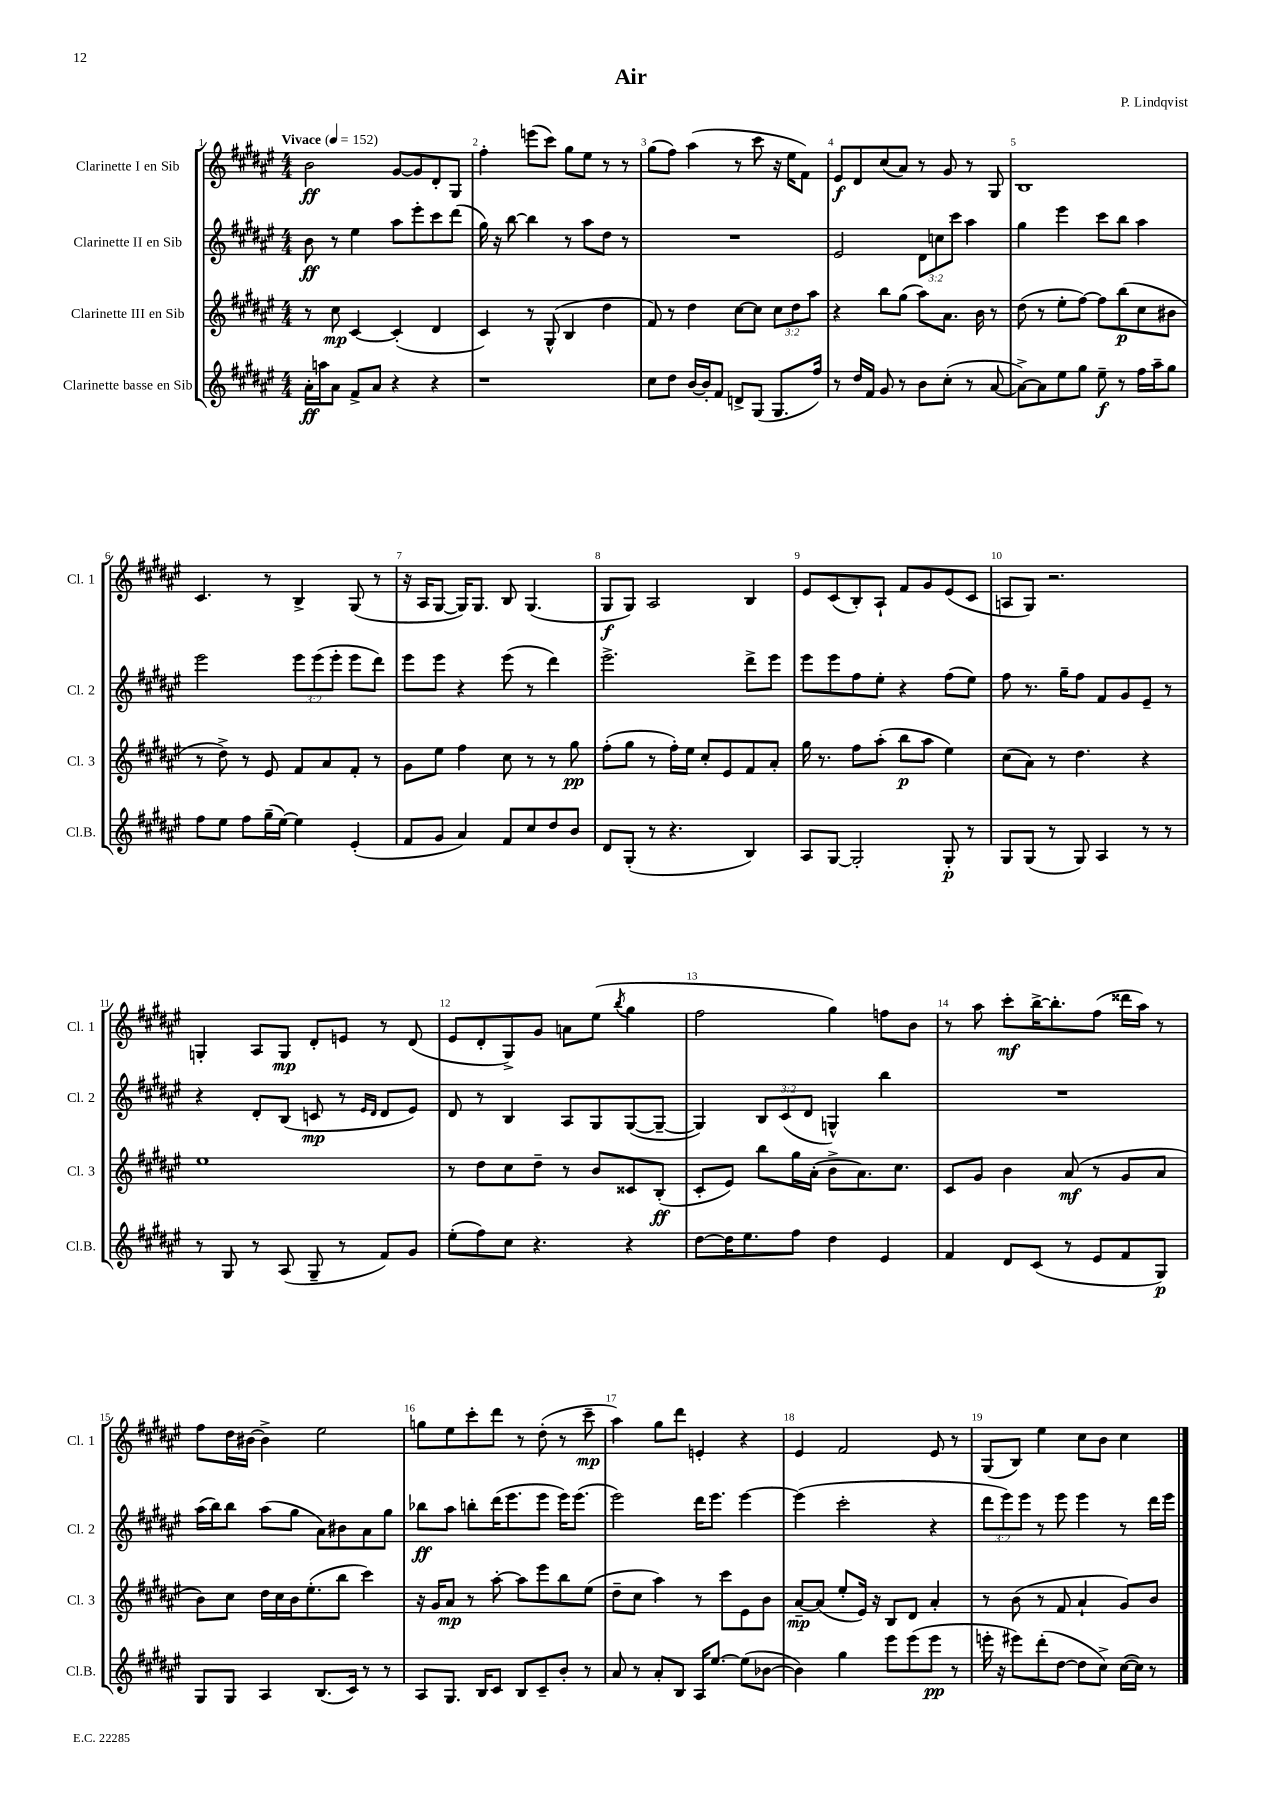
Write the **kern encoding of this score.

**kern	**kern	**kern	**kern
*staff4	*staff3	*staff2	*staff1
*clefG2	*clefG2	*clefG2	*clefG2
*k[f#c#g#d#a#e#]	*k[f#c#g#d#a#e#]	*k[f#c#g#d#a#e#]	*k[f#c#g#d#a#e#]
*M4/4	*M4/4	*M4/4	*M4/4
*MM152	*MM152	*MM152	*MM152
16a#'	8r	8b	2b
16aa	.	.	.
8a#	8cc#	8r	.
8f#^	[4c#	4ee#	.
8a#	.	.	.
4r	(4c#']	8aa#	[8g#
.	.	8eee#'	8g#]
4r	4d#	8ccc#	8d#'
.	.	(8ddd#	8G#
=	=	=	=
1r	4c#)	16gg#)	4ff#'
.	.	16r	.
.	.	[8bb	.
.	8r	4bb]	(8eee
.	(8G#^^	.	8ccc#)
.	4B	8r	8gg#
.	.	8aa#	8ee#
.	4dd#	8dd#	8r
.	.	8r	8r
=	=	=	=
8cc#	8f#)	1r	(8gg#
8dd#	8r	.	8ff#)
[16b	4dd#	.	(4aa#
16b']	.	.	.
8f#	.	.	.
8d^	[8cc#	.	8r
(8G#	8cc#]	.	8ccc#
8.G#	12cc#	.	16r
.	.	.	16ee#
.	12dd#	.	.
.	.	.	8f#)
.	12aa#	.	.
16ff#)	.	.	.
=	=	=	=
8r	4r	2e#	8e#
16dd#	.	.	8d#
16f#	.	.	.
8g#	8bb	.	(8cc#
8r	(8gg#	.	8a#)
8b	8aa#)	12d#	8r
.	.	12cc	.
(8cc#'	8.a#	.	8g#
.	.	12ccc#	.
8r	.	4aa#	8r
.	16b	.	.
[8a#	8r	.	8G#
=	=	=	=
8a#^_)	(8dd#	4gg#	1B
8a#]	8r	.	.
8ee#	8ee#'	4eee#	.
8gg#	[8ff#)	.	.
8ee#~	8ff#]	8ccc#	.
8r	(8bb	8bb	.
16ff#	8cc#	4aa#	.
16aa#~	.	.	.
8gg#	8b#	.	.
=	=	=	=
8ff#	8r	2eee#	4.c#
8ee#	8dd#^)	.	.
8ff#	8r	.	.
(16gg#~	8e#	.	8r
[16ee#)	.	.	.
4ee#]	8f#	12eee#	4B^
.	.	(12eee#	.
.	8a#	.	.
.	.	12eee#'	.
(4e#'	8f#'	8eee#	(8G#
.	8r	8ddd#)	8r
=	=	=	=
8f#	8g#	8eee#	16r
.	.	.	16A#
8g#	8ee#	8eee#	[8G#
4a#)	4ff#	4r	16G#])
.	.	.	8.G#
8f#	8cc#	(8eee#	8B
8cc#	8r	8r	(4.G#
8dd#	8r	4ddd#)	.
8b	8gg#	.	.
=	=	=	=
8d#	(8ff#'	2.eee#^	8G#
(8G#'	8gg#	.	8G#)
8r	8r	.	2A#
4.r	16ff#')	.	.
.	16ee#	.	.
.	8cc#'	.	.
.	8e#	.	.
4B)	8f#	8ddd#^	4B
.	8a#'	8eee#	.
=	=	=	=
8A#	16gg#	8eee#	8e#
.	8.r	.	.
[8G#	.	8eee#	(8c#
2G#']	8ff#	8ff#	8B')
.	(8aa#'	8ee#'	8A#`
.	8bb	4r	8f#
.	8aa#	.	8g#
8G#'	4ee#)	(8ff#	(8e#
8r	.	8ee#)	8c#
=	=	=	=
8G#	(8cc#	8ff#	8A
(8G#	8a#)	8.r	8G#)
8r	8r	.	2.r
.	.	16gg#~	.
8G#)	4.dd#	8ff#	.
4A#	.	8f#	.
.	.	8g#	.
8r	4r	8e#~	.
8r	.	8r	.
=	=	=	=
8r	1ee#	4r	4G'
8G#	.	.	.
8r	.	8d#'	8A#
(8A#	.	(8B	8G
8G#~	.	8c	8d#'
8r	.	8r	8e
.	.	16qqe#	.
.	.	16qqd#	.
8f#)	.	8d#	8r
8g#	.	8e#)	(8d#
=	=	=	=
(8ee#'	8r	8d#	8e#
8ff#)	8dd#	8r	8d#'
8cc#	8cc#	4B	8G#^)
4.r	8dd#~	.	8g#
.	8r	8A#	8a
.	8b	8G#	(8ee#
.	.	.	8qbb
4r	8c##	([8G#	4gg#
.	(8B'	8G#~_	.
=	=	=	=
[8dd#	8c#'	4G#])	2ff#
16dd#]	8e#)	.	.
8.ee#	.	.	.
.	8bb	12B	.
.	.	(12c#	.
8ff#	16gg#	.	.
.	.	12d#	.
.	(16a#'	.	.
4dd#	8b^	4G^^)	4gg#)
.	8.a#)	.	.
4e#	.	4bb	8ff
.	8.cc#	.	.
.	.	.	8b
=	=	=	=
4f#	8c#	1r	8r
.	8g#	.	8aa#
8d#	4b	.	8ccc#'
(8c#	.	.	[16bb^
.	.	.	8.bb']
8r	(8a#	.	.
8e#	8r	.	(8ff#
8f#	8g#	.	16ddd##
.	.	.	16aa#)
8G#)	8a#	.	8r
=	=	=	=
8G#	8b)	(16aa#	8ff#
.	.	16bb)	.
8G#	8cc#	8bb	16dd#
.	.	.	[16b#
4A#	16dd#	(8aa#	4b#^]
.	16cc#	.	.
.	16b	8gg#	.
.	(8.ee#'	.	.
(8.B	.	8a#)	2ee#
.	8bb	8b#	.
16c#)	.	.	.
8r	4ccc#)	8a#	.
8r	.	8gg#	.
=	=	=	=
8A#	16r	8bb-	8gg
.	16g#	.	.
8.G#	8a#	8aa#	8ee#
.	8r	8bb'	8ccc#'
16B	.	.	.
8c#	[8aa#'	(16ddd#	8ddd#
.	.	8.eee#	.
8B	8aa#]	.	8r
8c#~	8eee#	8eee#	(8dd#'
8b'	8bb	16eee#)	8r
.	.	(8.eee#	.
8r	(8ee#	.	8ccc#~
=	=	=	=
8a#	8dd#~	2eee#)	4aa#)
8r	8cc#	.	.
8a#'	4aa#)	.	8gg#
8B	.	.	8ddd#
16A#	8r	16ddd#	4e'
[8.ee#	.	8.eee#	.
.	8ccc#	.	.
(8ee#]	8e#	[4eee#	4r
[8b-	8b	.	.
=	=	=	=
4b-])	[8a#~	(4eee#]	4e#
.	(8a#]	.	.
4gg#	8ee#'	2ccc#'	2f#
.	16e#)	.	.
.	16r	.	.
8eee#	8B	.	.
(8eee#	8d#	.	.
8eee#	4a#'	4r	8e#
8r	.	.	8r
=	=	=	=
16eee'	8r	12ddd#	(8G#
16r	.	.	.
.	.	12eee#)	.
8eee#)	(8b	.	8B)
.	.	12eee#	.
(8ddd#'	8r	8r	4ee#
[8dd#	8f#	8eee#	.
8dd#]	4a#`	4eee#	8cc#
8cc#^)	.	.	8b
([16cc#	8g#)	8r	4cc#
16cc#])	.	.	.
8r	8b	16ddd#	.
.	.	16eee#	.
==	==	==	==
*-	*-	*-	*-
